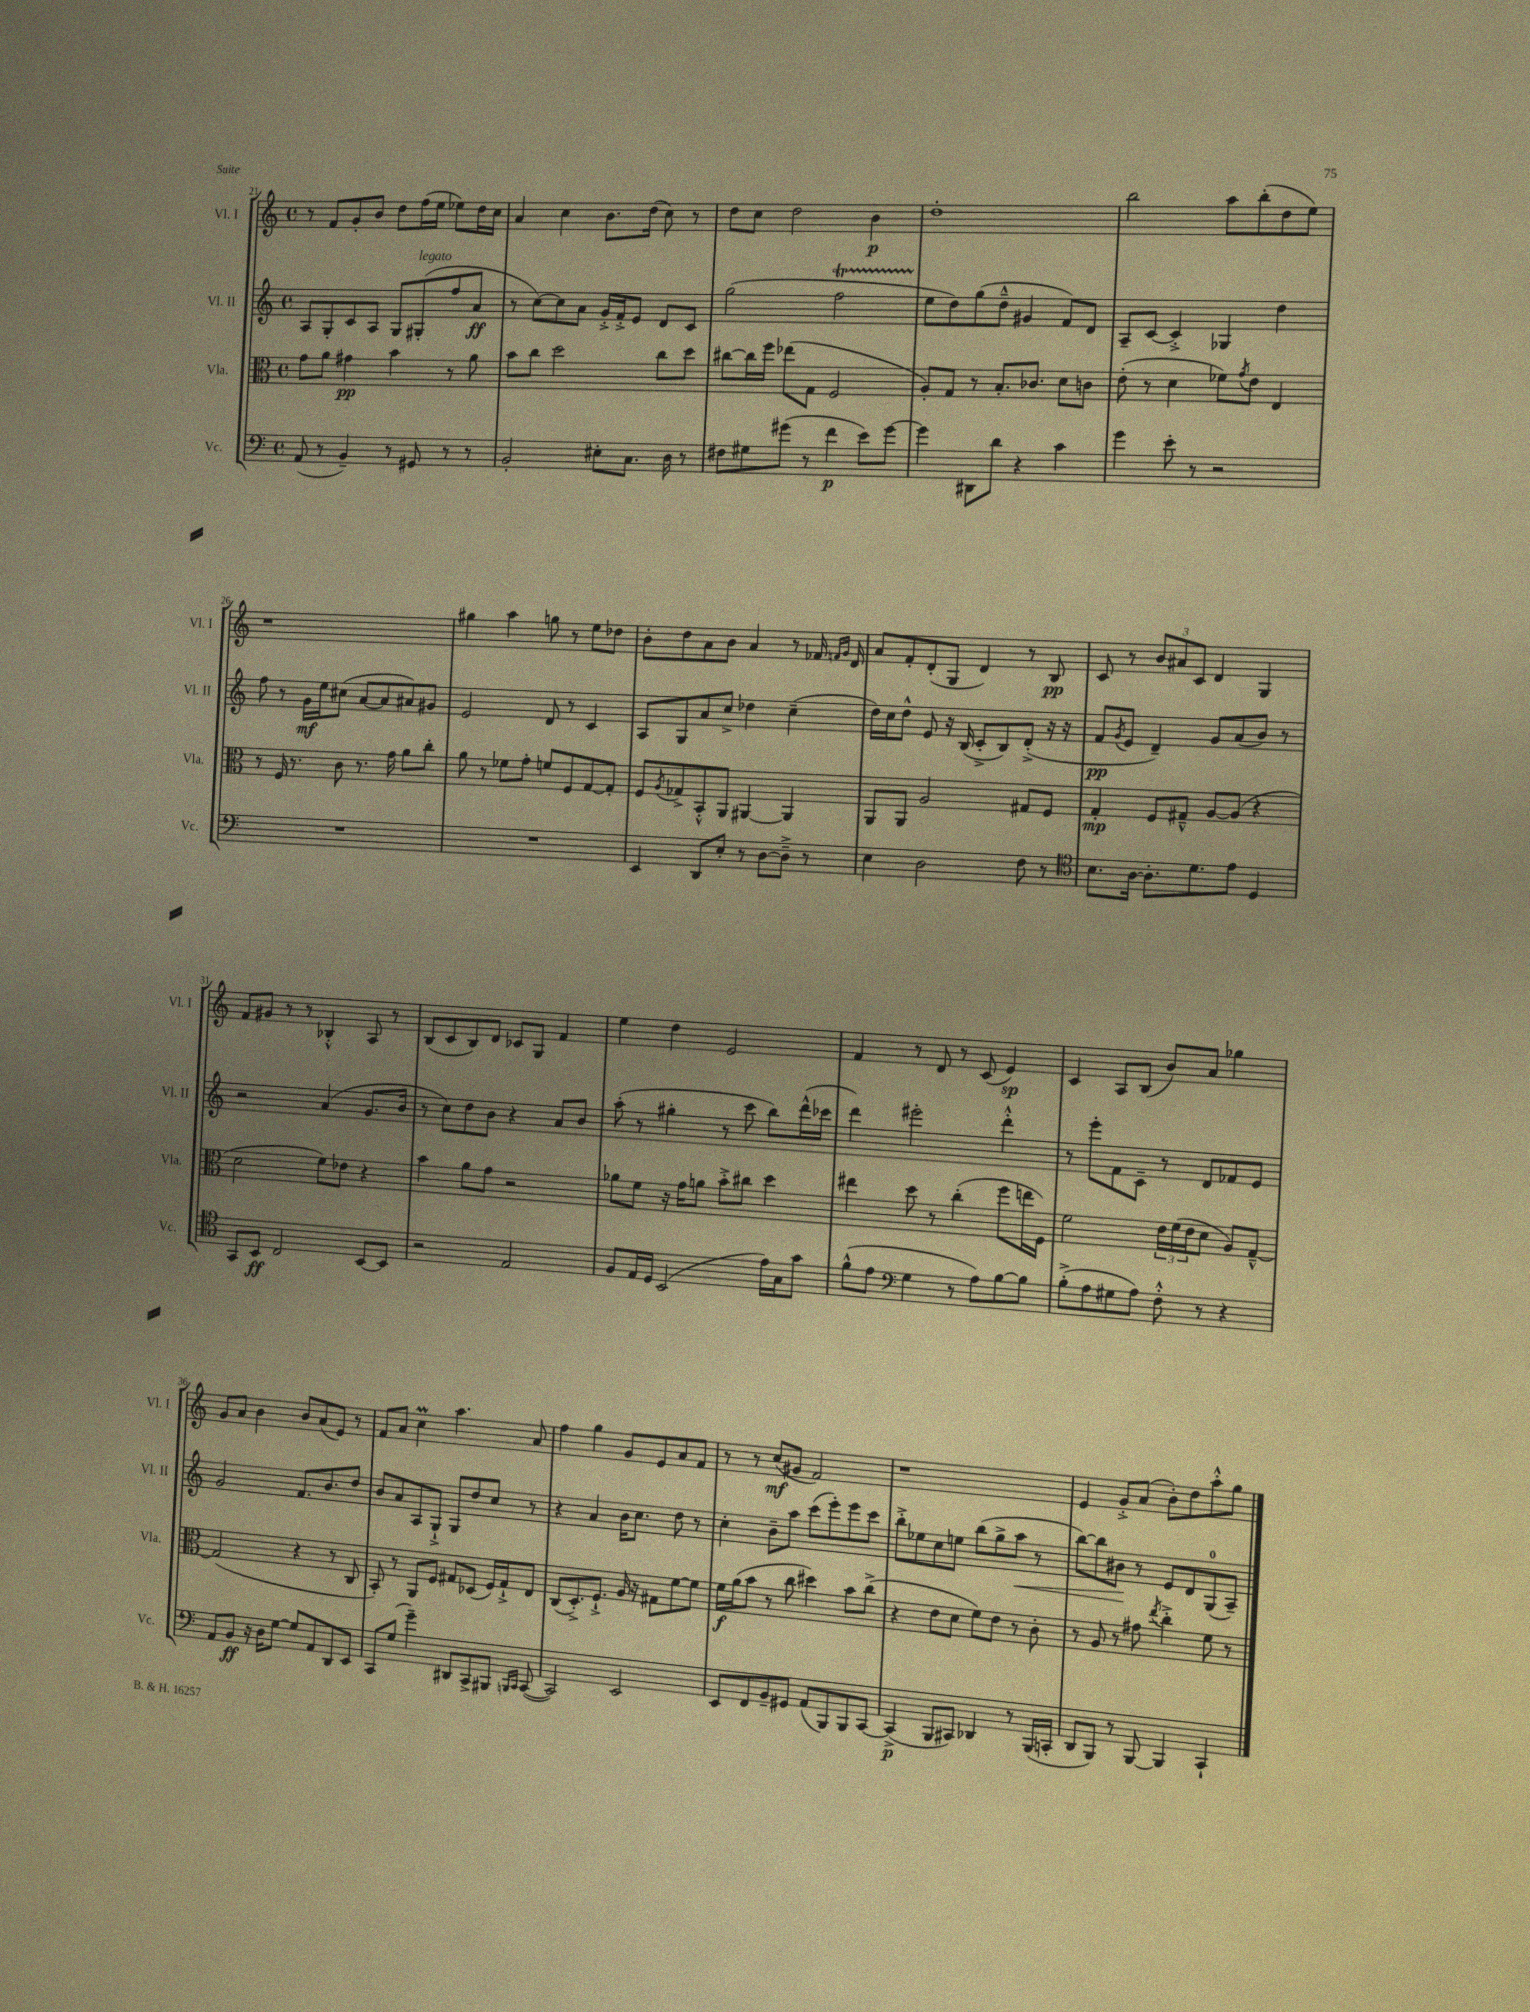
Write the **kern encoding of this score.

**kern	**kern	**kern	**kern
*staff4	*staff3	*staff2	*staff1
*clefF4	*clefC3	*clefG2	*clefG2
*k[]	*k[]	*k[]	*k[]
*M4/4	*M4/4	*M4/4	*M4/4
*met(c)	*met(c)	*met(c)	*met(c)
(8AA	8g	8A	8r
8r	8a	8G'	8f
4BB~)	4g#	8c	8g'
.	.	8A	8b
8r	4b	8G	8dd
8GG#	.	(8G#'	(16ff
.	.	.	16ee
8r	8r	8ff	8ee-)
8r	8a	8a	16dd
.	.	.	16cc
=	=	=	=
2BB'	8b	8r	4a
.	8cc	[8cc)	.
.	2dd	8cc]	4cc
.	.	8a	.
8E#'	.	16g'^	8.b
.	.	16f'^	.
8.C	.	8e	.
.	.	.	(16dd
.	8cc	8d	8cc)
16D	.	.	.
8r	8dd	8c	8r
=	=	=	=
8F#	[8cc#	(2gg	8dd
8G#	16cc#]	.	8cc
.	16ff	.	.
(8g#	(8ee-	.	2dd
8r	8G	.	.
4f	2F	2ff	.
8e)	.	.	4b
[8g#	.	.	.
=	=	=	=
4g#]	8A')	8ee	1dd'
.	8G	8dd)	.
8DD#	8r	(8gg	.
8d	8.B'	8dd~^^	.
4r	.	4g#	.
.	8.c-	.	.
4c	8d	8f)	.
.	8c	8d	.
=	=	=	=
4g	(8e'	8A~	2bb
.	8r	[8c	.
8e'	4d	4c'^]	.
8r	.	.	.
2r	8f-)	4G-	8aa
.	8qg	.	.
.	8e	.	(8bb'
.	4E	4dd	8dd
.	.	.	8ee)
=	=	=	=
1r	8r	8ff	1r
.	16F	8r	.
.	8.r	.	.
.	.	16g	.
.	.	16ee	.
.	8c	(8cc#	.
.	8.r	[8a	.
.	.	8a]	.
.	16g	.	.
.	8a	8a#)	.
.	8cc'	8g#	.
=	=	=	=
1r	8a	2e	4gg#
.	8r	.	.
.	8f-	.	4aa
.	8g'	.	.
.	8f	8d	8gg
.	8F	8r	8r
.	[8G	4c	8ee
.	8G']	.	8dd-
=	=	=	=
4EE	8F	8A	8b'
.	8qA	.	.
.	8G-^	8G	8dd
8DD	8BB'^^	8a	8a
8E'	8AA	8cc^	8b
8r	[4AA#	4dd-	4a
[8D	.	.	.
8D~^]	4AA#]	(4cc~	8r
8r	.	.	16f-
.	.	.	16qqf
.	.	.	16qqg
.	.	.	16d
=	=	=	=
4E	8AA	16dd)	8a
.	.	16cc	.
.	8AA	8dd^^	8f'
2D	2A	8e	(8d'
.	.	16r	8G
.	.	(16B	.
.	.	8c'^	4d)
.	.	8B)	.
8F	8G#	(8d'^	8r
8r	8F	16r	8B
.	.	16r	.
=	=	=	=
*clefC4	*	*	*
8.B	4G'	8f	8c
.	.	8qg	.
.	.	8e	8r
[16A	.	.	.
8.A']	8F	4d~)	12b
.	.	.	12a#
.	8G#~^^	.	.
.	.	.	12c
8.d	.	.	.
.	[8A	8g	4d
8e	(8A]	(8a	.
4D	4r	8b)	4G
.	.	8r	.
=	=	=	=
8GG	2d	2r	8f
8BB	.	.	8g#
2C	.	.	8r
.	.	.	8r
.	8f)	(4a	4B-'^^
.	8e-	.	.
[8BB	4r	8.g	8A
8BB]	.	.	8r
.	.	16b	.
=	=	=	=
2r	4b	8r	(8B
.	.	8cc)	8c
.	8a	8dd	8B)
.	8g	8b	8d
2E	2r	4r	8c-
.	.	.	8G
.	.	8a	4f
.	.	8b	.
=	=	=	=
8F	8a-	(8aa'	4ee
16E	8f	8r	.
16D	.	.	.
(2BB	16r	4gg#'	4dd
.	16g	.	.
.	8a	.	.
.	8b'^	8r	2e
.	8cc#	8ccc	.
16e)	4dd	8bb)	.
16G	.	.	.
8g	.	(16ddd^^	.
.	.	16ccc-	.
=	=	=	=
(8f^^	4ee#	4ddd)	4f
8e	.	.	.
*clefF4	*	*	*
4G	8dd	2eee#'	8r
.	8r	.	8d
8r	(4cc'	.	8r
8A)	.	.	(8c
[8B	8ff	4ddd'^^	4e)
8B]	16ee	.	.
.	16F)	.	.
=	=	=	=
(8B'^	2f	8r	4c
8A	.	8eee'	.
8G#	.	8f	8A
8A)	.	8c~	(8B
8F'^^	24e	8r	8b)
.	(24f	.	.
.	24e	.	.
8r	8d	8d	8a
4r	8A)	8f-	4gg-
.	[8G~^^	8e	.
=	=	=	=
8AA	(2G]	2g	8g
8BB	.	.	8a
16r	.	.	4b
16D	.	.	.
[8G	.	.	.
8G]	4r	8.f	8b
8AA	.	.	(8a
.	.	8.b	.
8DD	8r	.	8e)
8EE	8C	8dd	8r
=	=	=	=
8CC	8BB')	8b	8f
(8G	8r	8a	8a
4g~)	8AA	8A	4cc
.	8F	8G`^	.
8DD#	8G#	8G	4.aa
8CC^	(8D-	8dd	.
8BBB#	16F)	8cc	.
.	16G#`^	.	.
16qqBBB	.	.	.
16qqCC	.	.	.
([8CC	8E	8r	8a
=	=	=	=
2CC])	(8C	4r	4ff
.	8.D'^)	.	.
.	.	4a	4gg
.	8.F`^	.	.
2EE	16A	16b	8g
.	16r	8.cc	.
.	8G#	.	8e
.	[8f	8dd	8a
.	8f]	8r	8f
=	=	=	=
8EE	16f	4cc'	8r
.	(16a	.	.
8FF	8b	.	8r
8BB~	8r	8b~	(8cc
8GG#	8cc	8aa	8g#
(8AA	4dd#)	(8ccc	2f)
8BBB)	.	8eee')	.
8BBB	8b	8eee	.
[8CC	(8cc^	8ccc	.
=	=	=	=
(4CC^]	4r	8bb'^	1r
.	.	8ee-	.
8BBB	8e	8cc	.
8CC#)	8d	8ee	.
4DD-	8f)	(8bb	.
.	8e	8gg^	.
8r	8r	8aa	.
(16BBB	8c'	8r	.
16CC'	.	.	.
=	=	=	=
8DD	8r	[8bb)	4e
8BBB)	8A	8bb]	.
8r	8r	8b#	8g'^
[8BBB	8g#	8r	(8a
.	8qee	.	.
4BBB]	4cc'^	8e	8b')
.	.	8d	8dd
4CC`	8f	(8G	8aa'^^
.	8r	8A~)	8gg
==	==	==	==
*-	*-	*-	*-
